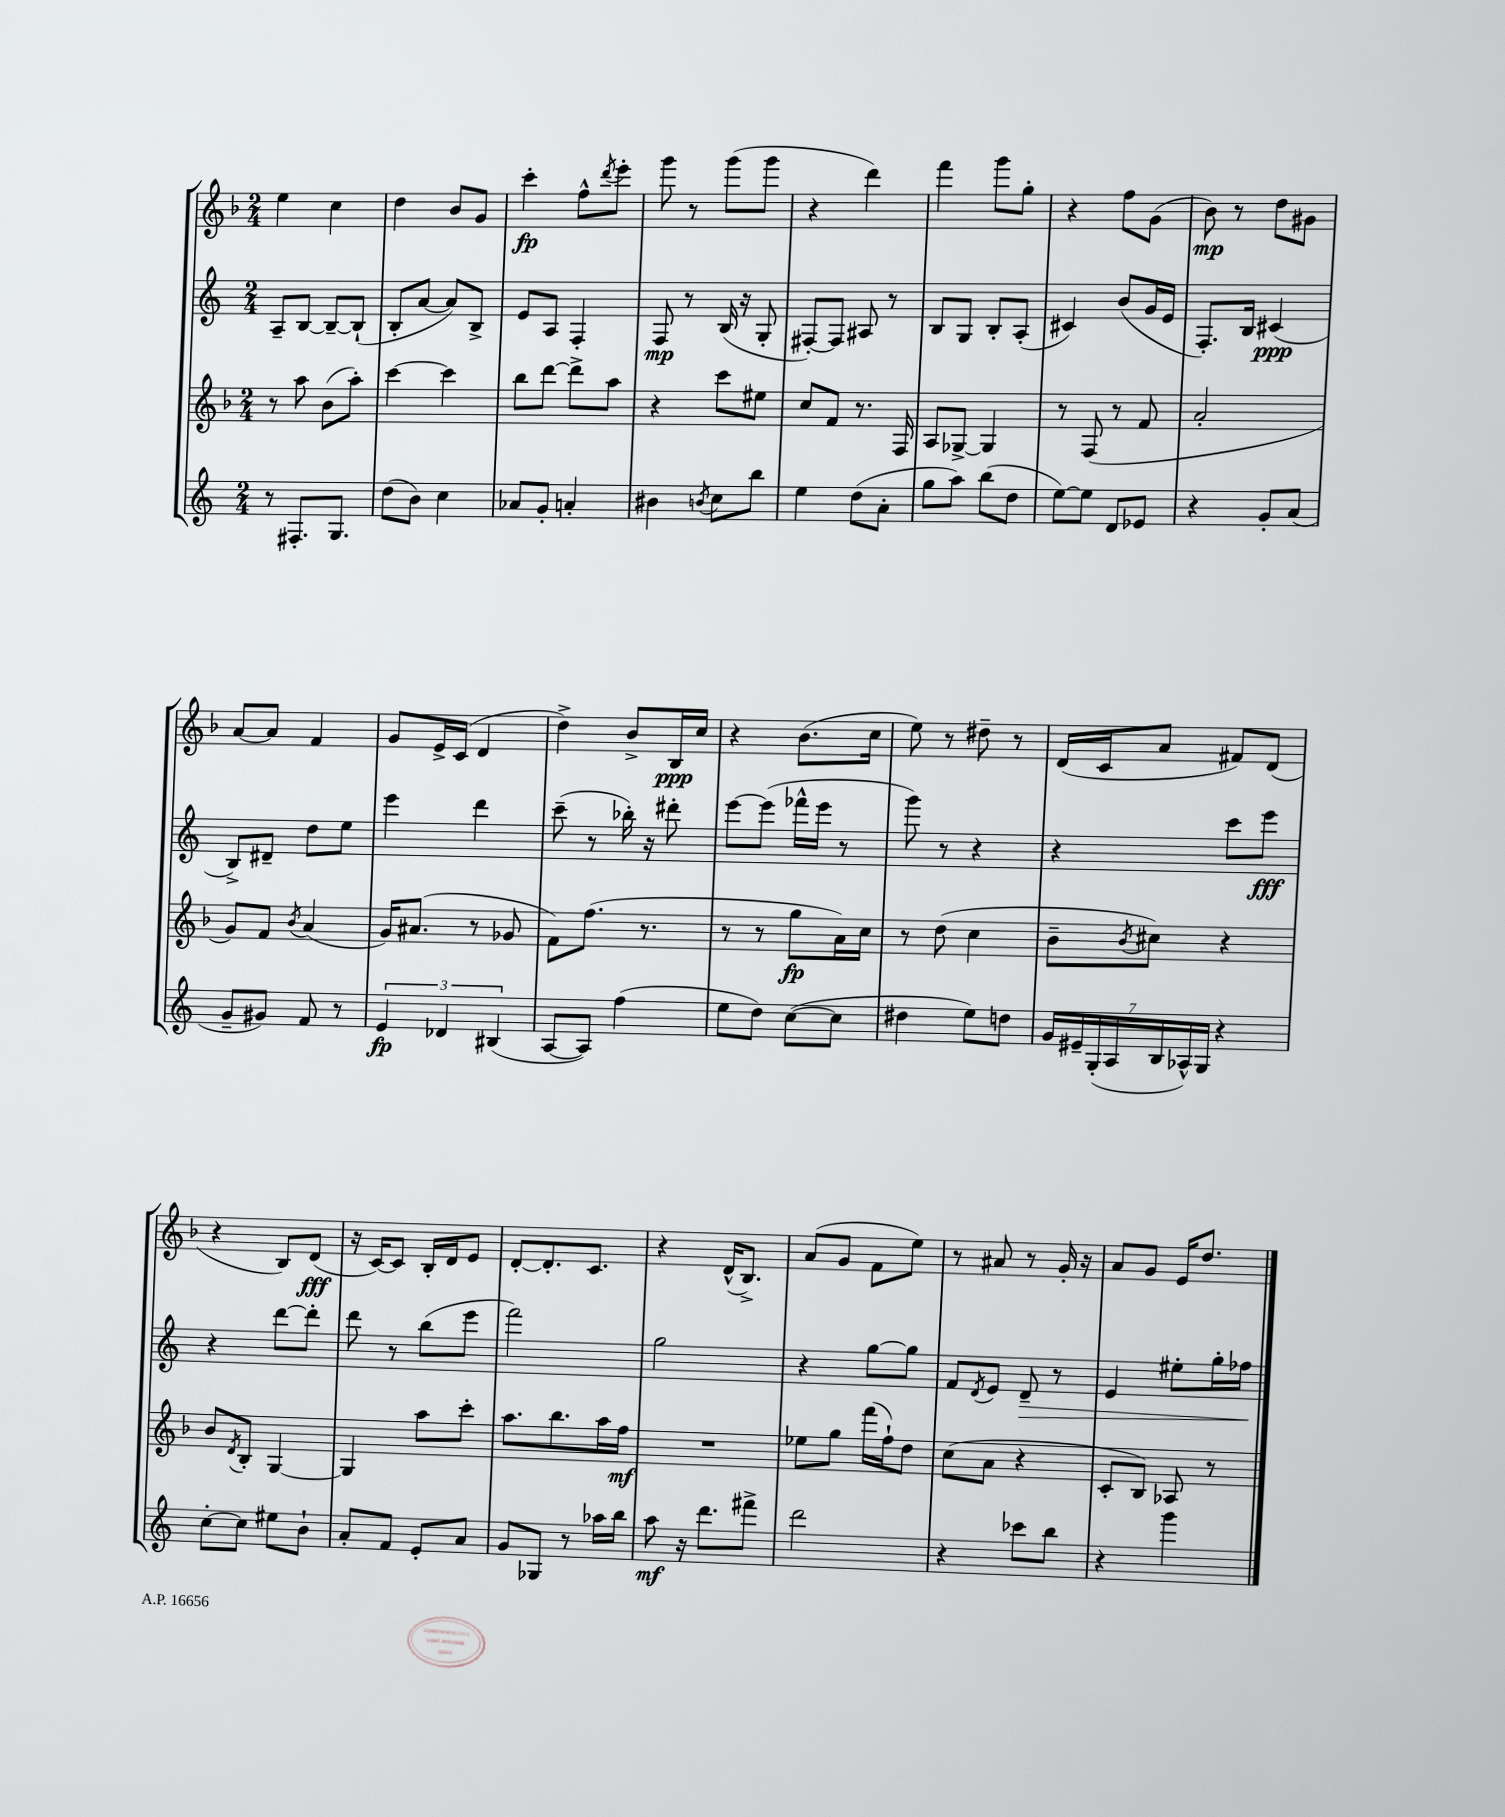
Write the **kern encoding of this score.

**kern	**kern	**kern	**kern
*staff4	*staff3	*staff2	*staff1
*clefG2	*clefG2	*clefG2	*clefG2
*k[]	*k[b-]	*k[]	*k[b-]
*M2/4	*M2/4	*M2/4	*M2/4
8r	8r	8A~	4ee
8.F#'	8aa	[8B	.
.	(8b-	8B~_	4cc
8.G	.	.	.
.	8aa')	(8B`]	.
=	=	=	=
(8dd	[4ccc	8B'	4dd
8b)	.	[8a	.
4cc	4ccc]	8a])	8b-
.	.	8B^	8g
=	=	=	=
8a-	8bb-	8e	4ccc'
8g'	[8ddd	8A	.
4a'	8ddd^]	4F'	8ff^^
.	.	.	8qddd
.	8aa	.	8eee'
=	=	=	=
4b#	4r	8F	8ggg
.	.	8r	8r
8qb	.	.	.
8cc	8ccc	(16B	(8ggg
.	.	16r	.
8bb	8ee#	8G'	8ggg
=	=	=	=
4ee	8cc	[8F#')	4r
.	8f	8F#]	.
(8dd	8.r	8A#	4ddd)
8a'	.	8r	.
.	16F	.	.
=	=	=	=
8gg	8A	8B	4fff
8aa)	[8G-^	8G	.
(8bb	4G-]	8B'	8ggg
8dd	.	(8A'	8gg'
=	=	=	=
[8ee)	8r	4c#)	4r
8ee]	(8F	.	.
8d	8r	(8b	8ff
8e-	8f	16g	(8g
.	.	16e	.
=	=	=	=
4r	2a'	8.F')	8b-)
.	.	.	8r
.	.	16B	.
8g'	.	(4c#	8dd
(8a	.	.	8g#
=	=	=	=
8g~	8g)	8B^)	[8a
8g#)	8f	8d#~	8a]
.	8qb-	.	.
8f	(4a	8dd	4f
8r	.	8ee	.
=	=	=	=
6e	16g)	4eee	8g
.	(8.a#	.	.
.	.	.	16e^
6d-	.	.	.
.	.	.	(16c
.	8r	4ddd	4d
(6B#	.	.	.
.	8g-	.	.
=	=	=	=
[8A	8f)	(8ccc~	4dd^)
8A])	(8.ff	8r	.
(4ff	.	16bb-')	8b-^
.	8.r	16r	.
.	.	8ddd#'	16B-
.	.	.	16cc
=	=	=	=
8ee	8r	[8eee	4r
8dd)	8r	(8eee]	.
([8cc	8gg	16fff-^^	(8.b-
.	.	16eee	.
8cc]	16a)	8r	.
.	16cc	.	16cc
=	=	=	=
4dd#	8r	8ggg)	8ee)
.	(8dd	8r	8r
8ee)	4cc	4r	8dd#~
8dd	.	.	8r
=	=	=	=
28g	8b-~	4r	(16d
28e#~	.	.	.
.	.	.	16c
(28G'	.	.	.
28A	.	.	.
.	8qb-	.	.
.	8cc#)	.	8a
28B	.	.	.
28A-^^)	.	.	.
28G	.	.	.
4r	4r	8ccc	8f#)
.	.	8eee	(8d
=	=	=	=
[8cc'	8b-	4r	4r
.	8qd	.	.
8cc]	8B-'	.	.
8ee#	[4G	[8ddd	8B-)
8b`	.	8ddd']	(8d
=	=	=	=
8a'	4G]	8ddd	16r
.	.	.	[16c)
8f	.	8r	8c]
8e'	8aa	(8bb	16B-'
.	.	.	16d
8a	8ccc'	8eee	8e
=	=	=	=
8g	8.aa	2fff)	[8d'
8G-	.	.	8.d']
.	8.bb-	.	.
8r	.	.	.
.	.	.	8.c
16aa-	16aa	.	.
16bb	16ff	.	.
=	=	=	=
8aa	2r	2gg	4r
16r	.	.	.
8.ddd	.	.	.
.	.	.	(16d^^
.	.	.	8.B-^)
8fff#^	.	.	.
=	=	=	=
2ddd	8ee-	4r	(8a
.	8gg	.	8g
.	(16fff	[8gg	8f
.	16ff`)	.	.
.	8dd	8gg]	8ee)
=	=	=	=
4r	(8cc	8f	8r
.	.	8qd	.
.	8a	8e	8a#
8ccc-	4r	8d~	8r
8bb	.	8r	16g'
.	.	.	16r
=	=	=	=
4r	8c'	4e	8a
.	8B-)	.	8g
4ggg	8A-	8ee#'	16e
.	.	.	8.dd
.	8r	16gg'	.
.	.	16ff-	.
==	==	==	==
*-	*-	*-	*-
